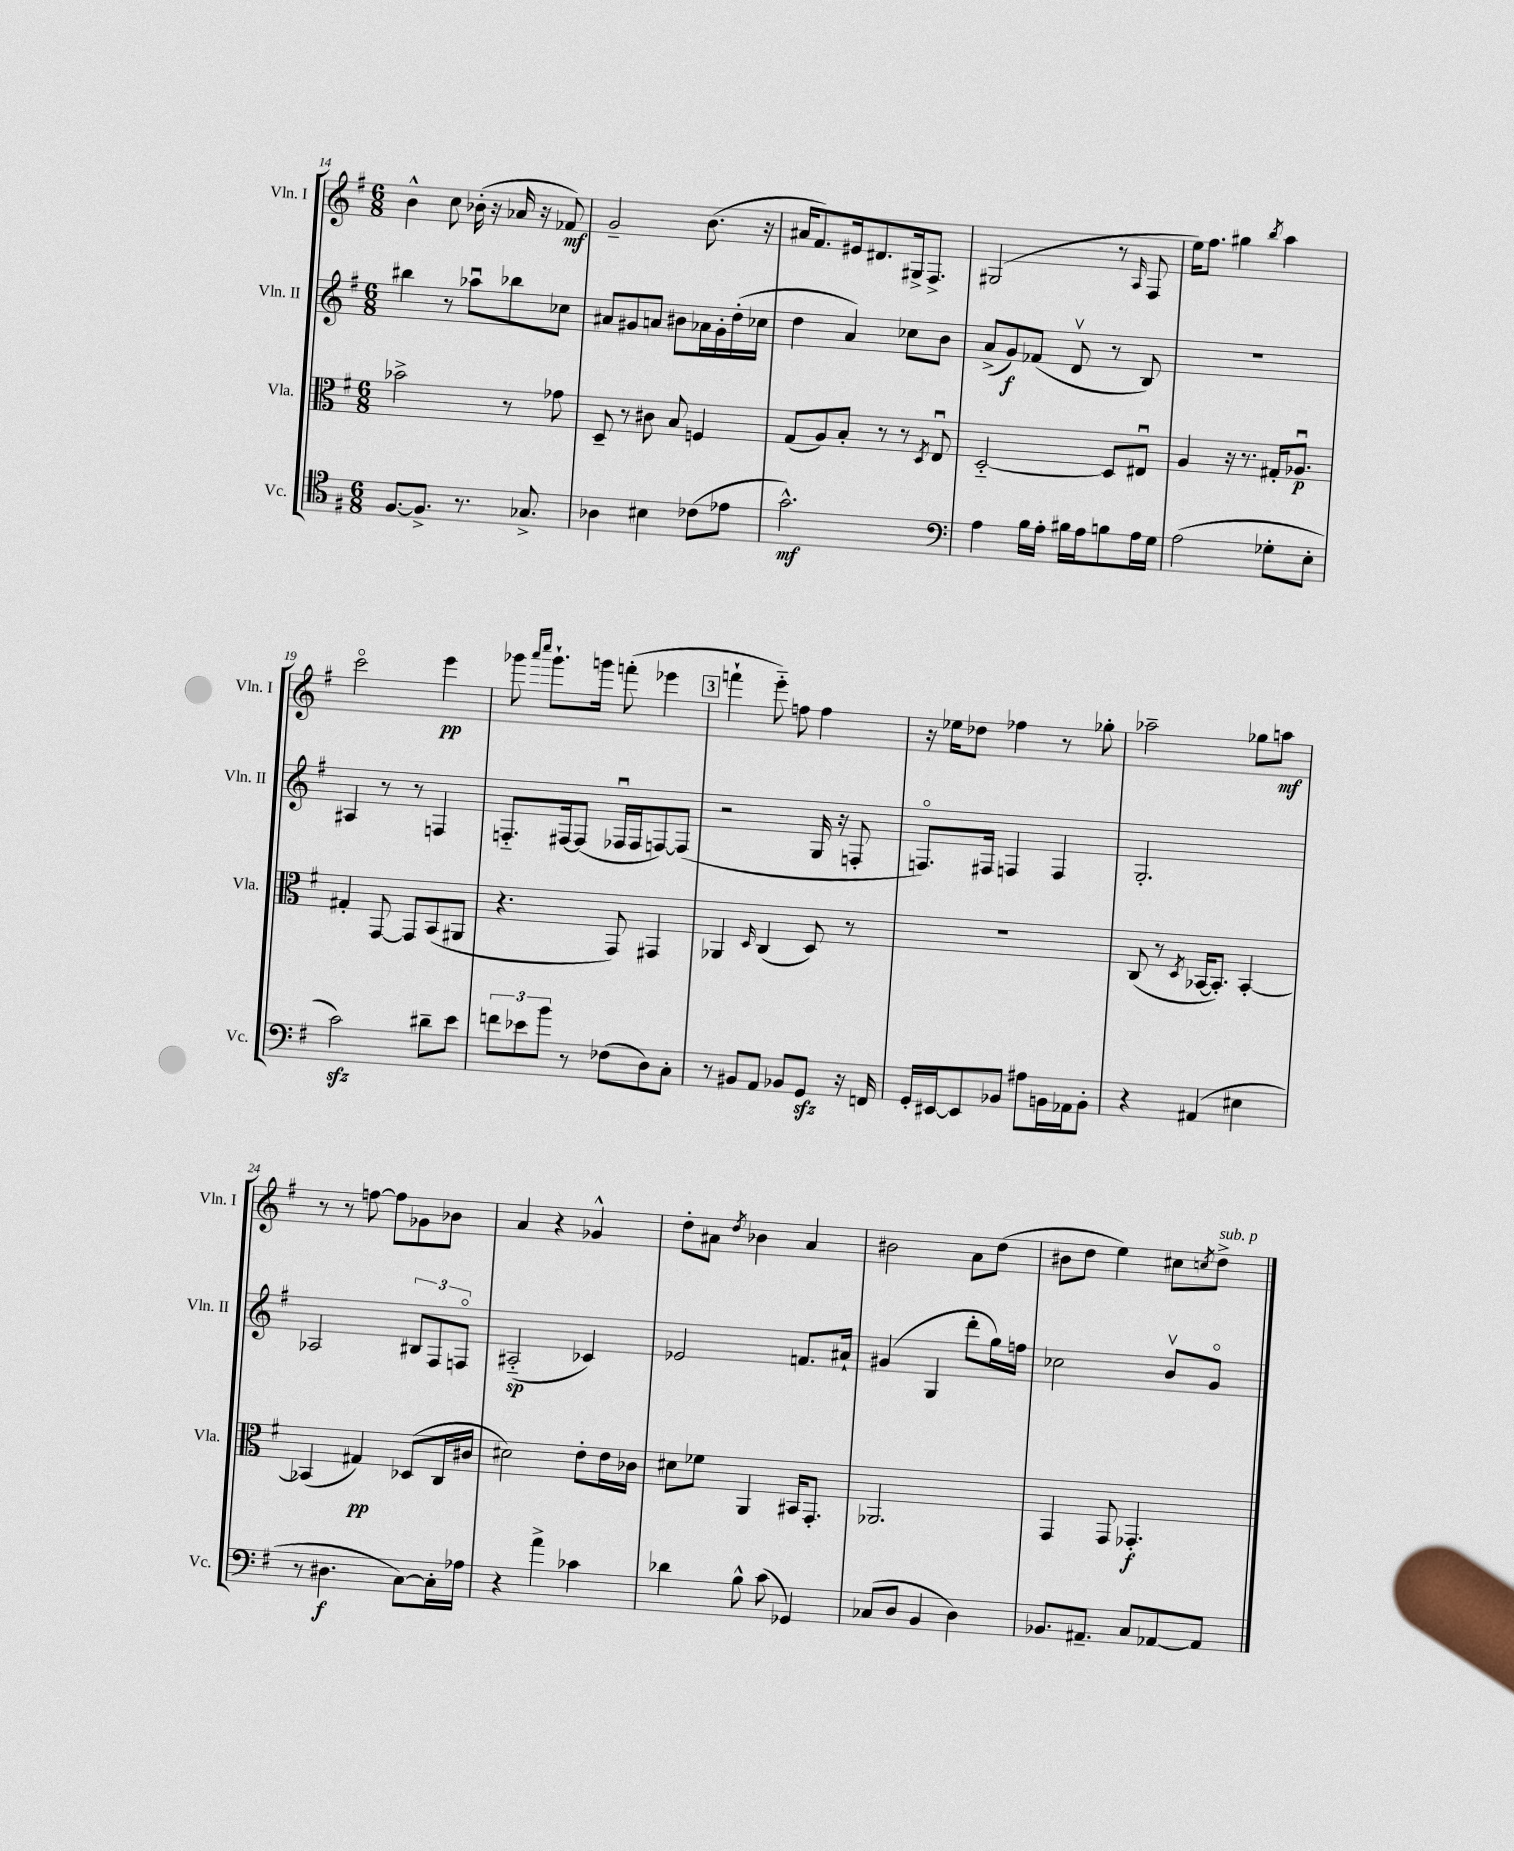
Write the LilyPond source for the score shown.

<<
\new StaffGroup <<
\new Staff = "s0" \with { instrumentName = "Vln. I" shortInstrumentName = "Vln. I" } {
    \clef treble \key g \major \numericTimeSignature \time 6/8
    b'4-^ c''8 bes'16-.( r16 aes'16 r16 fes'8\mf) |
    g'2-- b'8.( r16 |
    ais'16 fis'8.) eis'16 dis'8. gis16-> fis8.-> |
    gis2( r8 \grace { a16 } fis8 |
    e''16) fis''8. gis''4 \acciaccatura { b''8 } a''4 |
    c'''2\flageolet e'''4\pp |
    ges'''8 \grace { a'''16 c''''16 } ges'''8.-! g'''16 f'''8-.( ees'''4 |
    \mark \markup { \box "3" } f'''4-! e'''8-_) f''8 f''4 |
    r16 ees''16 des''8 fes''4 r8 ges''8-. |
    aes''2-- ges''8 a''8\mf |
    r8 r8 f''8~ f''8 ges'8 bes'8 |
    a'4 r4 ges'4-^ |
    d''8-. ais'8 \acciaccatura { d''8 } bes'4 ais'4 |
    bis'2 a'8 d''8( |
    bis'8 d''8 e''4) cis''8 \acciaccatura { c''8 } d''8->^\markup { \italic "sub. p" } \bar "|." |
}
\new Staff = "s1" \with { instrumentName = "Vln. II" shortInstrumentName = "Vln. II" } {
    \clef treble \key g \major \numericTimeSignature \time 6/8
    bis''4 r8 aes''8\downbow bes''8 ces''8 |
    ais'8 gis'8 a'8 bis'8 aes'16 gis'16-. d''16-.( ces''16 |
    d''4 a'4) ces''8 b'8 |
    a'8->( g'8\f) fes'8( d'8\upbow r8 b8) |
    R2. |
    ais4 r8 r8 f4 |
    f8.-_ fis16~ fis8( fes16\downbow fes16 f8~) f8( |
    \mark \markup { \box "3" } r2 g16 r16 f8-. |
    f8.\flageolet) fis16 f4 f4 |
    g2.-. |
    aes2 \tuplet 3/2 { bis8 fis8 f8\flageolet } |
    ais2-_\sp( ces'4) |
    ees'2 f'8. ais'16-! |
    gis'4( g4 d'''8-. g''16) f''16 |
    ces''2 b'8\upbow g'8\flageolet \bar "|." |
}
\new Staff = "s2" \with { instrumentName = "Vla." shortInstrumentName = "Vla." } {
    \clef alto \key g \major \numericTimeSignature \time 6/8
    bes'2-> r8 ges'8 |
    d8-- r8 cis'8 b8 f4 |
    g8( a8) b8-. r8 r8 \acciaccatura { d8 } e8\downbow |
    d2~-_ d8 eis8\downbow |
    a4 r16 r8. gis16-. aes8.\downbow\p |
    gis4-. g,8~ g,8 b,8( ais,8 |
    r4. g,8) gis,4 |
    \mark \markup { \box "3" } aes,4 \grace { d16 } c4( d8) r8 |
    R2. |
    c8( r8 \acciaccatura { d8 } bes,16~ bes,8.-.) bes,4~-. |
    bes,4( gis4\pp) des8( c16 cis'16 |
    dis'2) e'8-. e'16 ces'16 |
    dis'8 fes'8 a,4 bis,16 g,8.-. |
    aes,2. |
    g,4 g,8 ges,4.-.\f \bar "|." |
}
\new Staff = "s3" \with { instrumentName = "Vc." shortInstrumentName = "Vc." } {
    \clef tenor \key g \major \numericTimeSignature \time 6/8
    fis8.~ fis8.-> r8. ges8.-> |
    aes4 bis4 ces'8( ees'8 |
    g'2.-^\mf) |
    \clef bass a4 b16 a16-. bis16 a16 b8 a16 g16 |
    a2( ges8-. e8-. |
    c'2\sfz) dis'8-- e'8 |
    \tuplet 3/2 { f'8 ees'8 b'8 } r8 fes8( d8) c8-. |
    \mark \markup { \box "3" } r8 bis,8 a,8 bes,8 g,8\sfz r16 f,16 |
    g,16-. eis,16~ eis,8 bes,8 ais8 b,16 aes,16 b,8-. |
    r4 ais,4( eis4 |
    r8 dis4.\f c8~) c16-. aes16 |
    r4 a'4-> ces'4 |
    des'4 b8-^ c'8( ges,4) |
    ces8( d8 b,4 d4) |
    bes,8. ais,8.-- c8 aes,8~ aes,8 \bar "|." |
}
>>
>>
\layout { \context { \Score currentBarNumber = #14 } }
